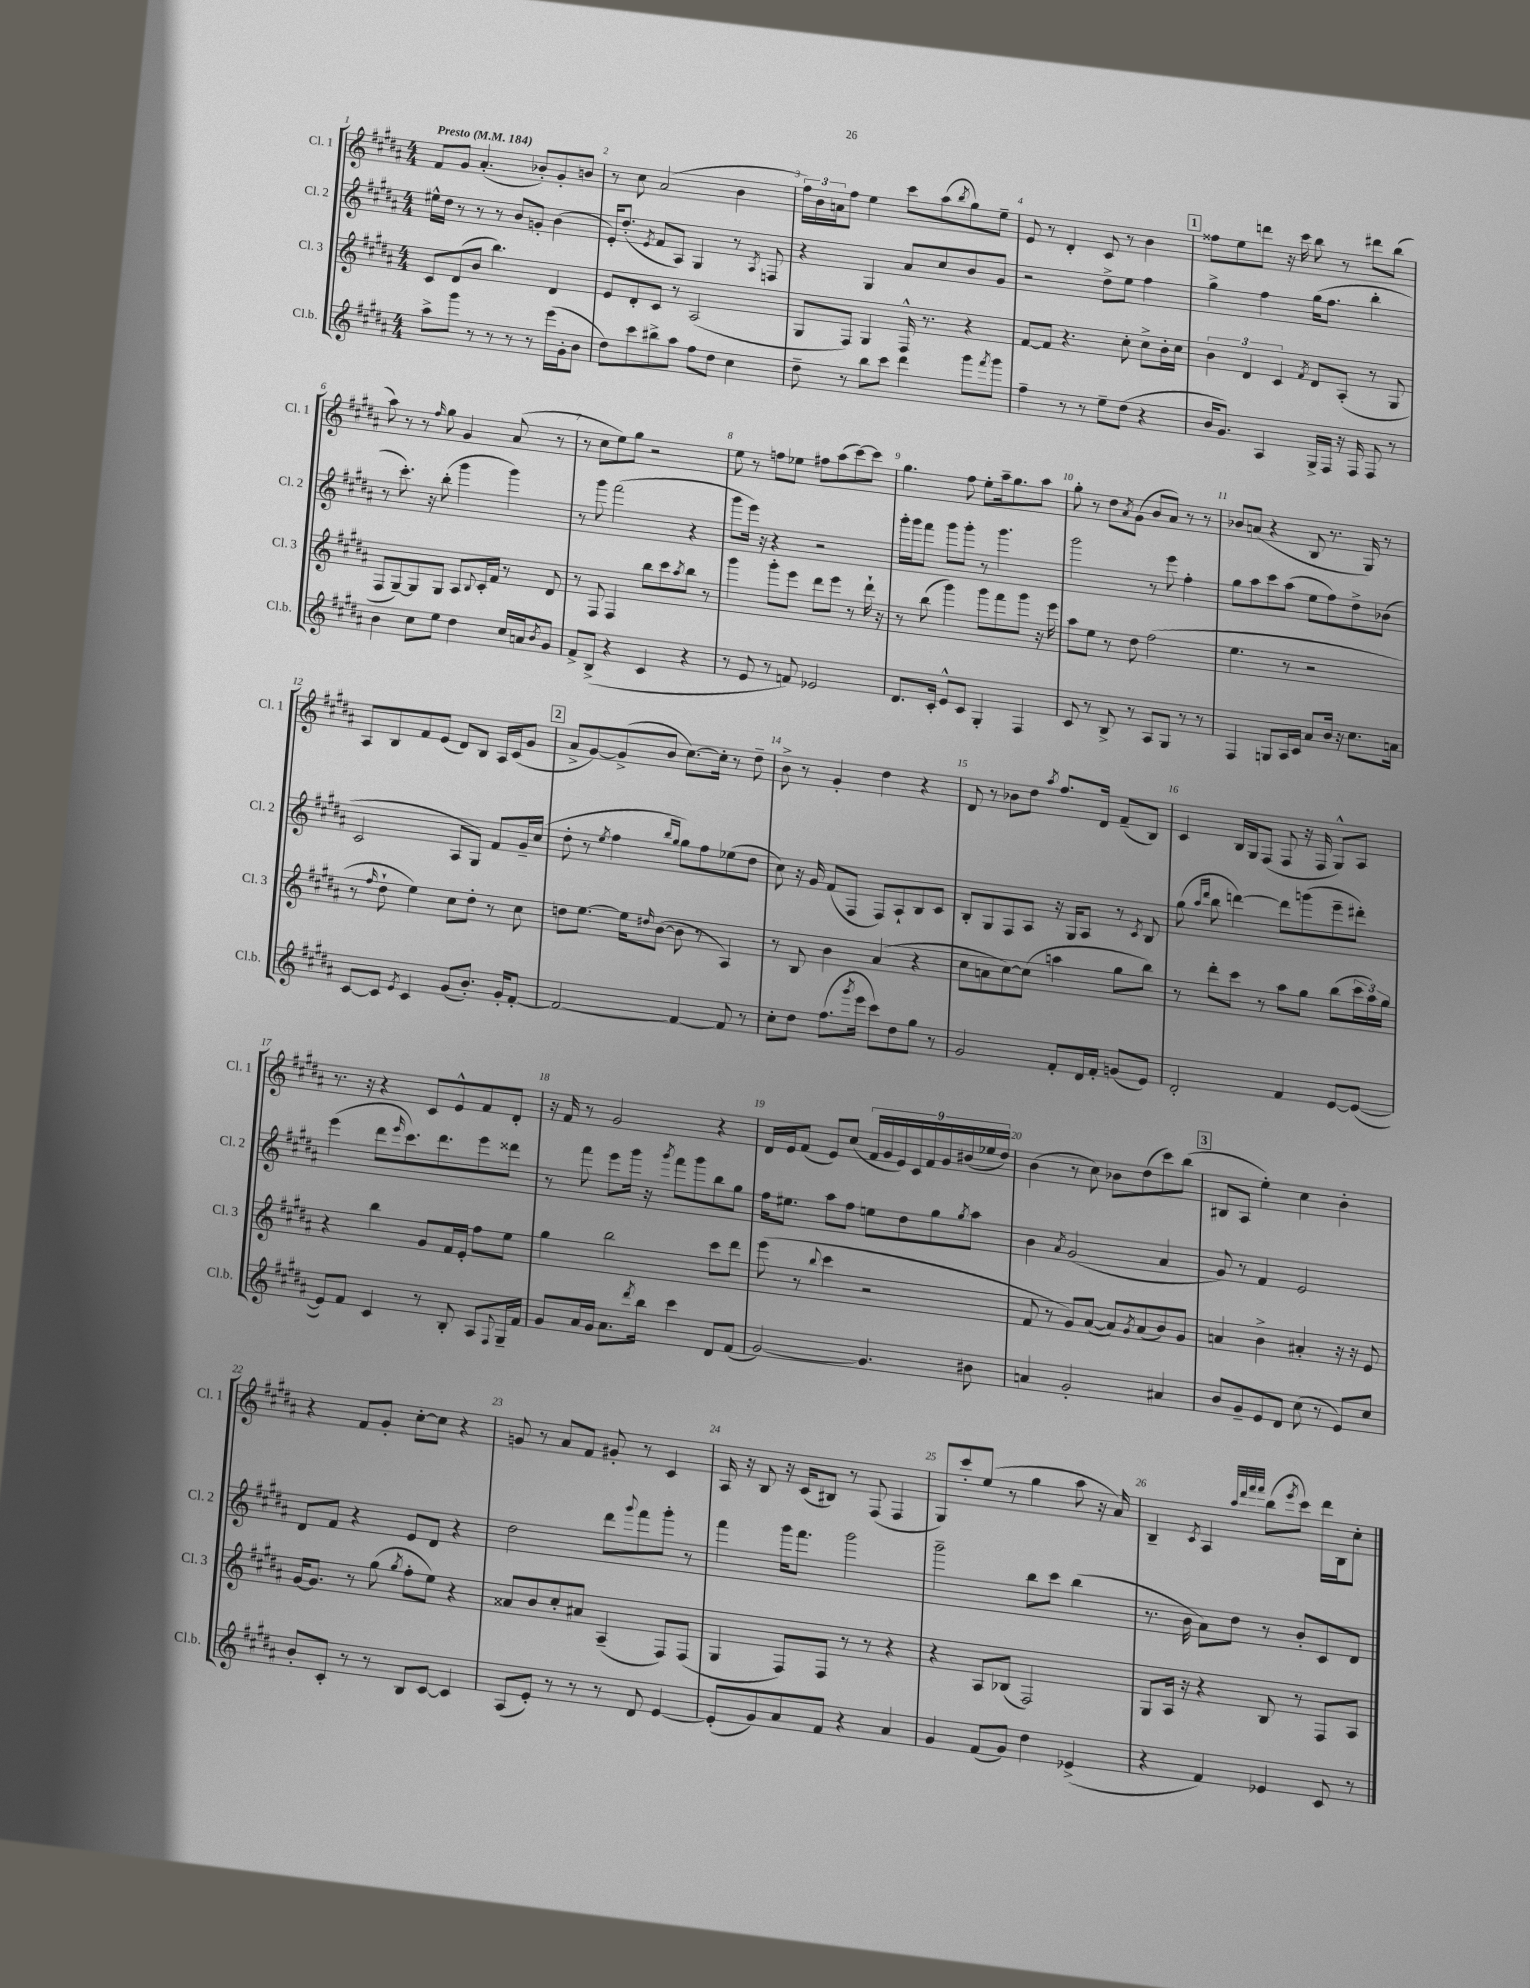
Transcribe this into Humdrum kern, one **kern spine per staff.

**kern	**kern	**kern	**kern
*part4	*part3	*part2	*part1
*staff4	*staff3	*staff2	*staff1
*I"Cl.b.	*I"Cl. 3	*I"Cl. 2	*I"Cl. 1
*I'Cl.b.	*I'Cl. 3	*I'Cl. 2	*I'Cl. 1
*clefG2	*clefG2	*clefG2	*clefG2
*k[f#c#g#d#a#]	*k[f#c#g#d#a#]	*k[f#c#g#d#a#]	*k[f#c#g#d#a#]
*M4/4	*M4/4	*M4/4	*M4/4
*MM184	*MM184	*MM184	*MM184
=1	=1	=1	=1
!	!	!	!LO:TX:a:B:t=Presto
8aa#^\L	8c#/L	16ee#X^^\LL	8f#/L
.	.	16dd#\JJ	.
8ggg#\J	(8d#/	8r	8g#/J
8r	8b/J	8r	(4.a#'/
8r	4.bb\)	8r	.
8r	.	8b/L	.
8r	.	8gn'/J	8b-X'/L)
(16eee\LL	4d#/	(4b\	8g#'/
16g#'\J	.	.	.
8b\J	.	.	8bn/J
=2	=2	=2	=2
8dd#\L)	8e/L	16e'/KL)	8r
.	.	(8.dd#'/J	.
8ccc#\	8d#'/	.	8cc#\
.	.	8qe/	.
8bb#X^\	8c#/J	8f#/L	(2a#/
8aa#\J	8r	8A#/J)	.
8ff#\L	(2A#/	4G#/	.
8dd#\J	.	.	.
4cc#\	.	8r	4b\
.	.	8qA#/	.
.	.	8Fn/	.
=3	=3	=3	=3
8dd#~\	8G#/L	4r	24ff#\LL)
.	.	.	24b\
.	.	.	24an\J
8r	8F#/J)	.	8ff#\J
8bb\L	4G#/	4G#/	4ee\
8ccc#\J	.	.	.
4ddd#\	16F#^^/	8a#/L	8ccc#\L
.	8.r	.	.
.	.	8cc#/	(8aa#\
.	.	.	8qbb/
8ggg#\L	4r	8b/	8gg#\)
8qfff#/	.	.	.
8ggg#\J	.	8g#/J	8ee~\J
=4	=4	=4	=4
4ff#~\	[8f#/L	2r	8e/
.	8f#/J]	.	8r
8r	4.r	.	4d#'/
8r	.	.	.
8ee~\L	.	8dd#^\L	8c#/
(8dd#\J	8cc#'\	8ee\J	8r
4r	8cc#^\L	4ff#\	4b\
.	16b'\L	.	.
.	16cc#\JJ	.	.
!!LO:REH:place=s1:t=1
=5	=5	=5	=5
16b/KL	6b\	4gg#^\	8ff##X\L
8.g#/J)	.	.	.
.	.	.	8ee\
.	6d#/	.	.
4A#/	.	4ff#\	8dddn\J
.	6c#/	.	.
.	.	.	16r
.	.	.	16ccc#\
.	8qf#/	.	.
16G#^/LL	8d#/L	(16gg#\KL	8bb\
16F#/JJ	.	8.ff#\J	.
16r	(8A#'/J	.	8r
16F#/	.	.	.
8F#/	8r	4bb'\	8ddd#X\L
8r	8G#/	.	(8bb\J
!!LO:LB:g=z
=6	=6	=6	=6
4b\	8F#/L	8r	8aa#\)
.	[8G#~/)	8.ccc#'\)	8r
8cc#\L	8G#/]	.	8r
.	.	16r	.
.	.	.	16qqff#/
8ee\J	8G#/J	(8bb'\	8gg#\
4dd#\	8A#/L	4ggg#\	4g#/
.	8qqB/	.	.
.	16c#'/L	.	.
.	16f#/JJ	.	.
16cc#/LL	8r	4ggg#\)	(8a#/
16an/J	.	.	.
8qb/	.	.	.
8g#/J	8d#/	.	8r
=7	=7	=7	=7
8f#^/L	8r	8r	8r
(8B^/J	8F#/	8ggg#\	8cc#\L
4r	4F#/	(2fff#\	8ee\)
.	.	.	8gg#\J
4c#/	8bb\L	.	2r
.	8ccc#\	.	.
.	8qaa#/	.	.
4r	8bb\J	4r	.
.	8r	.	.
=8	=8	=8	=8
8r	4ggg#\	8ggg#\L	8ee\
8e/	.	16eee\Jk)	8r
.	.	16r	.
8r	8ggg#'\L	4r	8ffn\L
8fn/)	8eee\J	.	8ee-X\J
2e-X/	8ddd#\L	2r	8ff#X\L
.	8eee\J	.	(8aa#\
.	8r	.	[8ccc#\)
.	16ddd#`\	.	8ccc#\J]
.	16r	.	.
=9	=9	=9	=9
8.d#/L	8r	16ggg#'\LL	4.gg#\
.	.	16ggg#\J	.
.	(8bb\	8fff#\J	.
16c#'/Jk	.	.	.
8e^^/L	4ggg#\)	8ggg#\L	.
8c#/J	.	8ggg#'\J	8ff#\
4G#'/	8ggg#\L	8r	8ee'\L
.	8fff#\	4.ggg#\	16aa#~\k
.	.	.	8.gg#\
4F#/	8ggg#\J	.	.
.	16r	.	8aa#\J
.	16eee\	.	.
=10	=10	=10	=10
8c#/	8aa#\L	2ggg#\	8gg#'\
8r	8ee\J	.	8r
8B^/	8r	.	8dd#\L
.	.	.	8qa#/
8r	8dd#\	.	(8g#\J
8A#/L	(2ff#\	8r	8b/L
8G#/J	.	8eee\	8a#/J)
8r	.	4ff#'\	8r
8r	.	.	8r
=11	=11	=11	=11
4F#/	4.ee\	8gg#\L	8b-X/L
.	.	8aa#\	(8an/J
8Gn/L	.	8ccc#\	4r
16A#/L	8r	(8aa#\J	.
16c#/JJ	.	.	.
8a#/L	2r	8ee\L	8B/
16b/Jk	.	8ff#\)	8.r
16r	.	.	.
8.cc#\L	.	8dd#^\	.
.	.	.	16G#/)
.	.	(8b-X\J	8r
16an\Jk	.	.	.
!!LO:LB:g=z
=12	=12	=12	=12
[8c#/L	8r	2c#/	8A#/L
.	16qqff#/	.	.
8c#/J]	8dd#`\	.	8B/
8qe/	.	.	.
4c#/	4ee\)	.	8f#/
.	.	.	(8e/J
(8g#/L	8cc#\L	8A#/L	8d#/L)
8.b'/J)	8dd#'\J	8G#/J)	8B/J
.	8r	8f#/L	16A#/LL
16g#'/KL	.	.	(16c#/J
[8f#'/J	8cc#\	16g#~/L	8g#/J
.	.	(16cc#/JJ	.
!!LO:REH:place=s1:t=2
=13	=13	=13	=13
2f#/_	8ddn\L	8dd#'\	8a#^/L
.	[8.ee\J	8r	[8g#/)
.	.	8qee/	.
.	.	4ff#\	(8g#^/]
.	16ee\KL]	.	.
.	16qqdd#X/	.	.
.	([8b\J	.	8b/J
.	.	16qqbb/LL	.
.	.	16qqgg#/JJ	.
4f#/_	8b\]	8gg#\L)	[8.cc#\L)
.	8r	8ff#\	.
.	.	.	16cc#'\Jk]
8f#/]	4A#/)	(8ee-X\	8r
8r	.	8dd#\J	8dd#~\
=14	=14	=14	=14
8cc#'\L	8r	8cc#\)	8b^\
8dd#\J	8B/	16r	8r
.	.	16g#/	.
(8.ff#\L	4b\	(8f#/L	4g#'/
.	.	8F#/J	.
8qggg#/	.	.	.
16eee\Jk	.	.	.
8ccc#\L)	(4a#/	8F#/L)	4dd#\
8dd#\	.	8A#`/	.
8gg#\J	4r	8B/	4r
8r	.	8c#/J	.
=15	=15	=15	=15
2g#/	8cc#\L	8B'/L	8d#/
.	8an\	8G#/	8r
.	[8cc#\)	8F#/	8b-X\L
.	(8cc#\J]	8A#/J	8dd#\J
.	.	.	8qaa#/
8f#'/L	4aan\	16r	8.ff#/L
.	.	16G#/KL	.
16d#/L	.	8A#/J	.
16f#'/JJ	.	.	16d#/Jk
(8gn/L	8gg#\L	8r	(8f#~/L
.	.	8qc#/	.
8e/J)	8bb\J)	8B/	8B/J)
=16	=16	=16	=16
2d#'/	8r	(8gg#\	4c#/
.	.	16qqaa#/LL	.
.	.	16qqddd#/JJ	.
.	8ddd#'\L	8bb\	.
.	8ccc#\J	[4dddn\)	16B/LL
.	.	.	16G#/J
.	8r	.	(8F#/J
4f#/	8aa#\L	8ddd\L]	8F#/
.	8gg#\J	(8gggn\	16r
.	.	.	16F#/
[8e/L	(8bb\L	8eee~\	8G#^^/L)
(8e/J_	24ccc#\L	8ddd#X'\J)	8A#/J
.	24aa#\)	.	.
.	24gg#\JJ	.	.
!!LO:LB:g=z
=17	=17	=17	=17
8e/L])	4r	(4eee\	8.r
8f#/J	.	.	.
.	.	.	16r
4c#/	4bb\	8ddd#\L	4r
.	.	16qqeee/	.
.	.	8.ccc#\)	.
8r	8g#/L	.	8c#/L
.	.	8.ddd#\	.
8B'/	16f#/L	.	8e^^/
.	16e'/JJ	.	.
8A#/L	8ff#\L	8eee\	8f#/
8qqF#/	.	.	.
16G#~/L	8ee\J	8ddd##X\J	8d#'/J
16f#/JJ	.	.	.
=18	=18	=18	=18
8g#/L	4gg#\	8r	16r
.	.	.	16f#/
16a#/L	.	8fff#\	8r
16g#/JJ	.	.	.
8.a#\L	2bb\	8eee\L	2g#/
.	.	16ggg#\Jk	.
8qddd#/	.	.	.
16bb\Jk	.	16r	.
.	.	8qggg#/	.
4ccc#\	.	8fff#\L	.
.	.	8ggg#\	.
8d#/L	8ccc#\L	8bb\	4r
(8f#/J	8ddd#\J	8gg#\J	.
=19	=19	=19	=19
[2g#/)	(8eee\	16ff#\KL	16d#/LL
.	.	8.ee#X\J	16e/J
.	8r	.	(8f#/J
.	8qqbb/	.	.
.	4ccc#\	8aa#\L	8e/L)
.	.	8ff#\J	(8cc#/J
4.g#/]	2r	8een\L	18f#/LL
.	.	.	18g#/
.	.	.	18e/)
.	.	8dd#\	.
.	.	.	18c#/
.	.	.	18f#/
.	.	8gg#\	.
.	.	.	18g#/
.	.	.	(18b#X/
.	.	8qgg#/	.
8b#X\	.	8aa#\J	.
.	.	.	18ee-X/
.	.	.	18dd#/JJ)
=20	=20	=20	=20
4an/	8f#/	4b\	(4b\
.	8r	.	.
.	.	8qa#/	.
2g#'/	8g#/L)	(2g#/	8r
.	([8a#/J	.	8cc#\)
.	8a#/L])	.	8b-X\L
.	8qg#/	.	.
.	(8a#/	.	(8dd#\
4a#X/	8b/)	4a#/	8ccc#\)
.	8g#/J	.	(8bb\J
!!LO:REH:place=s1:t=3
=21	=21	=21	=21
8b/L	4an/	8g#/)	8B#X/L
8g#~/	.	8r	8A#/J
8e/	4b^\	4f#/	4ee'\)
8d#/J	.	.	.
(8cc#\	4a#X'/	2e/	4cc#\
8r	.	.	.
8e/L)	16r	.	4b'\
.	16r	.	.
8cc#/J	8e/	.	.
!!LO:LB:g=z
=22	=22	=22	=22
8b'/L	[16g#/KL	8d#/L	4r
.	8.g#/J]	.	.
8c#'/J	.	8f#/J	.
8r	8r	4r	8f#/L
8r	(8gg#\	.	8g#'/J
.	8qgg#/	.	.
8B/L	8ff#'\L	8e/L	[8cc#'\L
[8c#/J	8ee\J)	8d#/J	8cc#\J]
4c#/]	4r	4r	4r
=23	=23	=23	=23
(8A#/L	8a##X/L	2dd#\	8gn/
8e'/J)	8b/	.	8r
8r	8cc#'/	.	8a#/L
8r	8a#X/J	.	8f#/J
8r	(4A#~/	8ddd#\L	8g#X'/
.	.	8qqggg#/	.
8d#/	.	8fff#\	8r
[4e/	8F#/L)	8ggg#'\J	4c#/
.	(8F#/J	8r	.
=24	=24	=24	=24
(8e'/L]	4G#/	4fff#\	16A#/
.	.	.	16r
8g#/)	.	.	8B/
8a#/	8F#/L)	16ggg#\KL	16r
.	.	8.fff#\J	(16c#/KL
8f#/J	8F#/J	.	8B#X/J)
4r	8r	2ggg#\	8r
.	8r	.	(8F#/
4a#/	4r	.	4F#/
=25	=25	=25	=25
4g#/	4r	2ggg#~\	8G#/L)
.	.	.	8ccc#'/
(8f#/L	8A#/L	.	(8ee/J
8g#/J)	(8B-X/J	.	8r
4dd#\	2F#/)	8bb\L	4gg#\
.	.	8ccc#\J	.
(4e-X^/	.	(4bb\	8aa#\
.	.	.	16r
.	.	.	16a#/)
=26	=26	=26	=26
4r	8G#/L	8.r	4B~/
.	16A#/Jk	.	.
.	16r	16b\	.
.	.	.	8qc#/
4f#/)	4r	8a#\L)	4A#/
.	.	8dd#\J	.
.	.	.	32qqaa#/LLL
.	.	.	32qqddd#/
.	.	.	32qqfff#/
.	.	.	32qqfff#/JJJ
4e-X/	8B/	8r	(8bb\L
.	.	.	8qeee/
.	8r	8b'/L	8ccc#\J)
8c#/	8F#/L	8c#/	16ddd#\LL
.	.	.	16B\J
8r	8A#/J	8d#/J	8cc#'\J
==	==	==	==
*-	*-	*-	*-
